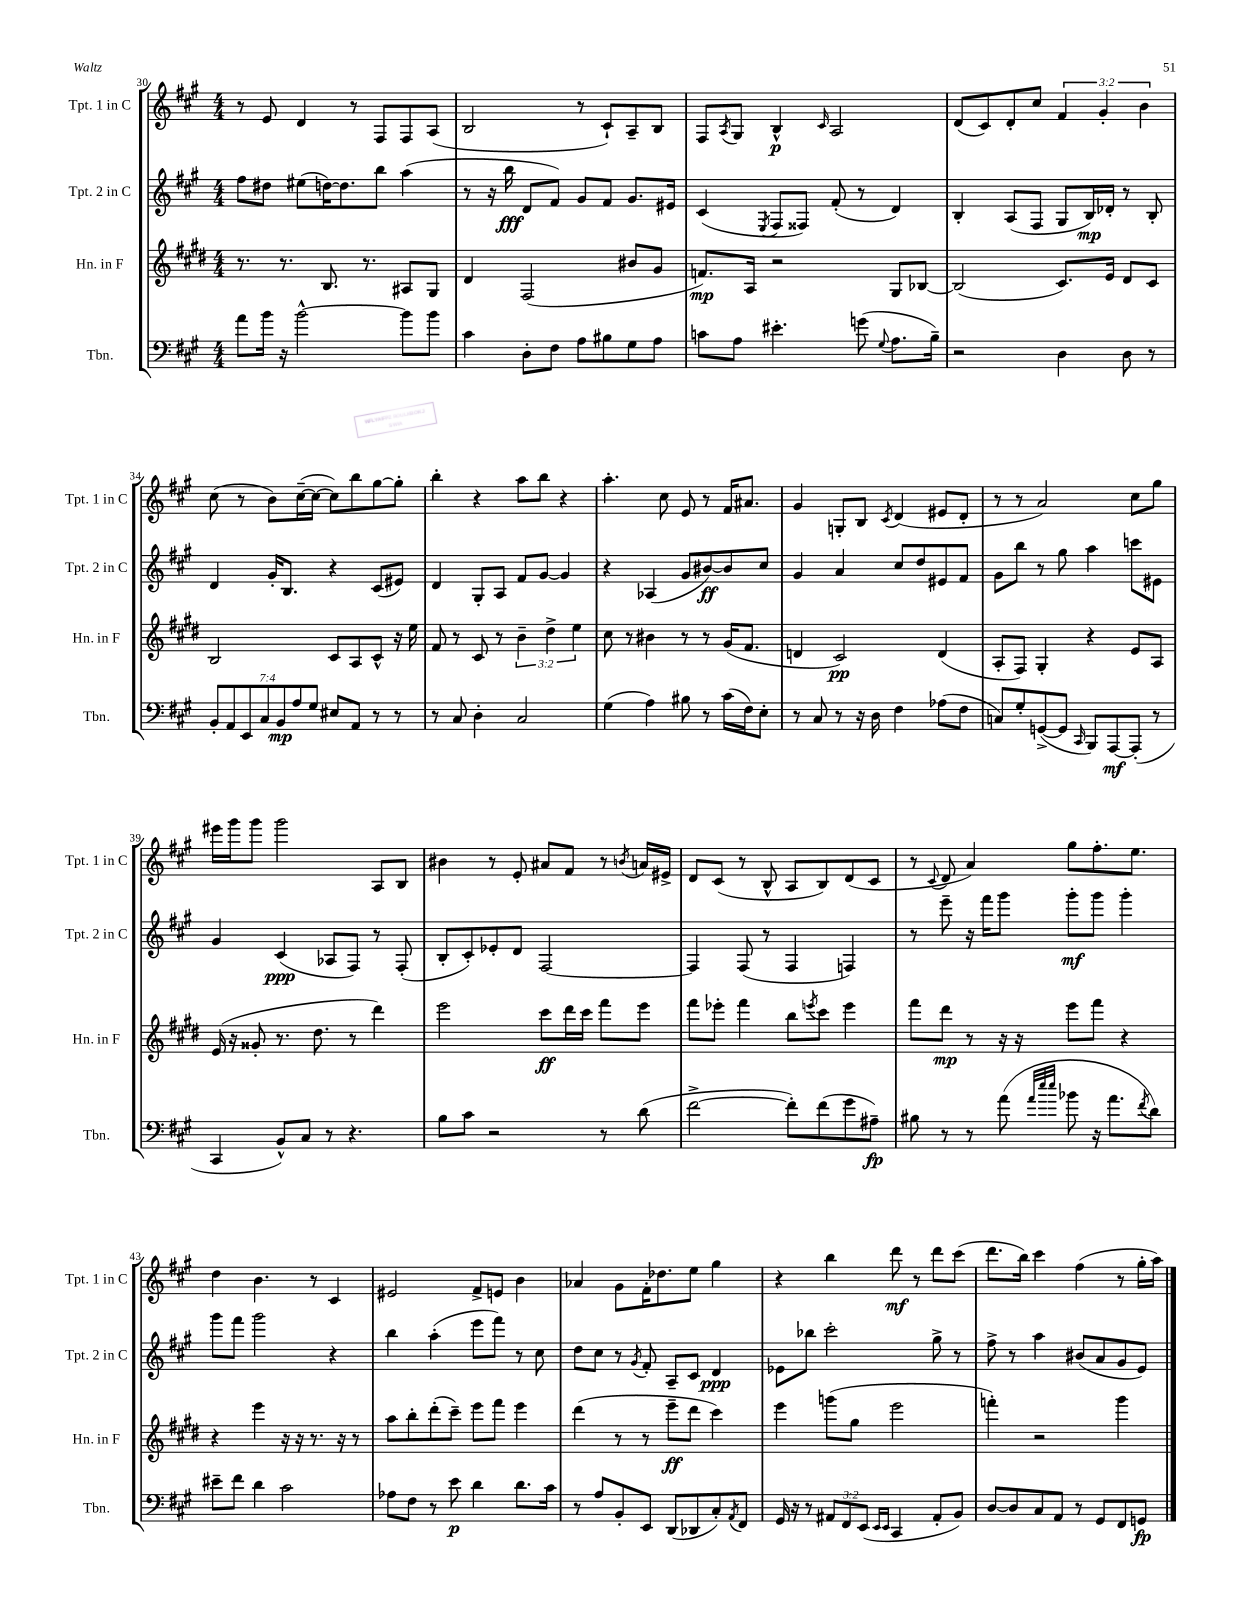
<<
\new StaffGroup <<
\new Staff = "s0" \with { instrumentName = "Tpt. 1 in C" shortInstrumentName = "Tpt. 1 in C" } {
    \clef treble \key a \major \numericTimeSignature \time 4/4 \override Staff.TupletNumber.text = #tuplet-number::calc-fraction-text
    r8 e'8 d'4 r8 fis8 fis8 a8( |
    b2 r8 cis'8-!) a8-- b8 |
    fis8 \acciaccatura { a8 } gis8 b4-^\p \grace { cis'16 } a2 |
    d'8( cis'8) d'8-. cis''8 \tuplet 3/2 { fis'4 gis'4-. b'4 } |
    cis''8( r8 b'8) cis''16~--( cis''16~ cis''8) b''8 gis''8~ gis''8-. |
    b''4-. r4 a''8 b''8 r4 |
    a''4.-. cis''8 e'8 r8 fis'16 ais'8. |
    gis'4 g8-. b8 \acciaccatura { cis'8 } d'4( eis'8 d'8-. |
    r8 r8 a'2) cis''8 gis''8 |
    eis'''16 gis'''16 gis'''8 gis'''2 a8 b8 |
    bis'4 r8 e'8-. ais'8 fis'8 r8 \acciaccatura { b'8 } a'16 eis'16-> |
    d'8 cis'8( r8 b8-^ a8 b8) d'8( cis'8 |
    r8 \appoggiatura { cis'8 } d'8 a'4) gis''8 fis''8.-. e''8. |
    d''4 b'4. r8 cis'4 |
    eis'2 fis'8-> e'8 b'4 |
    aes'4 gis'8 fis'16-. des''8. e''8 gis''4 |
    r4 b''4 d'''8\mf r8 d'''8 cis'''8( |
    d'''8. b''16) cis'''4 fis''4( r8 gis''16-. a''16) \bar "|." |
}
\new Staff = "s1" \with { instrumentName = "Tpt. 2 in C" shortInstrumentName = "Tpt. 2 in C" } {
    \clef treble \key a \major \numericTimeSignature \time 4/4
    fis''8 dis''8 eis''8( d''16~) d''8. b''8 a''4( |
    r8 r16 b''16\fff d'8 fis'8) gis'8 fis'8 gis'8. eis'16 |
    cis'4( \acciaccatura { e8 } fis8 fisis8) fis'8-.( r8 d'4) |
    b4-. a8( fis8 gis8 b16\mp) des'16-. r8 b8-. |
    d'4 gis'16-. b8. r4 cis'8( eis'8) |
    d'4 gis8-. a8 fis'8 gis'8~ gis'4 |
    r4 aes4( gis'8 bis'8~\ff) bis'8 cis''8 |
    gis'4 a'4 cis''8 d''8 eis'8 fis'8 |
    gis'8 b''8 r8 gis''8 a''4 c'''8 eis'8 |
    gis'4 cis'4\ppp( aes8 fis8) r8 fis8-.( |
    b8-. cis'8-.) ees'8-. d'8 fis2~ |
    fis4 fis8( r8 fis4 f4) |
    r8 e'''8-- r16 fis'''16 gis'''8 gis'''8-.\mf gis'''8 gis'''4-. |
    gis'''8 fis'''8 gis'''2 r4 |
    b''4 a''4-.( e'''8 fis'''8) r8 cis''8 |
    d''8 cis''8 r8 \acciaccatura { gis'8 } fis'8-. a8-- cis'8 d'4\ppp |
    ees'8 bes''8 cis'''2-. gis''8-> r8 |
    fis''8-> r8 a''4 bis'8( a'8 gis'8 e'8) \bar "|." |
}
\new Staff = "s2" \with { instrumentName = "Hn. in F" shortInstrumentName = "Hn. in F" } {
    \clef treble \key e \major \numericTimeSignature \time 4/4 \override Staff.TupletNumber.text = #tuplet-number::calc-fraction-text
    r8. r8. b8. r8. ais8 gis8 |
    dis'4 fis2( bis'8 gis'8 |
    f'8.\mp) a16 r2 gis8 bes8~ |
    bes2( cis'8.) e'16 dis'8 cis'8 |
    b2 cis'8 a8 cis'8-^ r16 e''16 |
    fis'8 r8 cis'8 r8 \tuplet 3/2 { b'4-- dis''4-> e''4 } |
    cis''8 r8 bis'4 r8 r8 gis'16( fis'8. |
    d'4 cis'2\pp) d'4( |
    a8-. fis8) gis4-. r4 e'8 a8 |
    e'16( r16 gisis'8-. r8. dis''8. r8 dis'''4) |
    e'''2 cis'''8\ff dis'''16 cis'''16 fis'''8 e'''8 |
    fis'''8 ees'''8-. fis'''4 b''8 \acciaccatura { e'''8 } cis'''8 e'''4 |
    fis'''8 dis'''8\mp r8 r16 r16 e'''8 fis'''8 r4 |
    r4 e'''4 r16 r16 r8. r16 r8 |
    a''8 b''8-. dis'''8-.( cis'''8--) e'''8 fis'''8 e'''4 |
    dis'''4( r8 r8 e'''8--\ff dis'''8 cis'''4) |
    e'''4 g'''8( gis''8 e'''2 |
    f'''4-.) r2 gis'''4 \bar "|." |
}
\new Staff = "s3" \with { instrumentName = "Tbn." shortInstrumentName = "Tbn." } {
    \clef bass \key a \major \numericTimeSignature \time 4/4 \override Staff.TupletNumber.text = #tuplet-number::calc-fraction-text
    a'8 b'16 r16 b'2~-^ b'8 b'8 |
    cis'4 d8-. fis8 a8 bis8 gis8 a8 |
    c'8 a8 eis'4.-. g'8( \appoggiatura { gis8 } a8. b16--) |
    r2 d4 d8 r8 |
    \tuplet 7/4 { b,8-. a,8 e,8 cis8 b,8\mp a8 gis8 } eis8 a,8 r8 r8 |
    r8 cis8 d4-. cis2 |
    gis4( a4) bis8 r8 cis'16( fis16) e8-. |
    r8 cis8 r8 r16 d16 fis4 aes8( fis8 |
    c8) gis8-. g,8~->( g,8 \grace { cis,16 } b,,8) a,,8~\mf a,,8-.( r8 |
    cis,4 b,8-^) cis8 r8 r4. |
    b8 cis'8 r2 r8 d'8( |
    fis'2~-> fis'8-.) fis'8( gis'8 ais8--\fp) |
    bis8 r8 r8 a'8( \grace { a'32 e''32 e''32 } bes'8 r16 a'8. \acciaccatura { fis'8 } d'8) |
    eis'8-- fis'8 d'4 cis'2 |
    aes8 fis8 r8 e'8\p d'4 d'8. cis'16 |
    r8 a8 b,8-. e,8 d,8( des,8 cis8-.) \acciaccatura { a,8 } fis,8 |
    gis,16 r16 r8 \tuplet 3/2 { ais,8 fis,8 e,8( } \grace { e,16 e,16 } cis,4 ais,8-. b,8) |
    d8~ d8 cis8 a,8 r8 gis,8 fis,8 g,8\fp \bar "|." |
}
>>
>>
\layout { \context { \Score currentBarNumber = #30 } }
